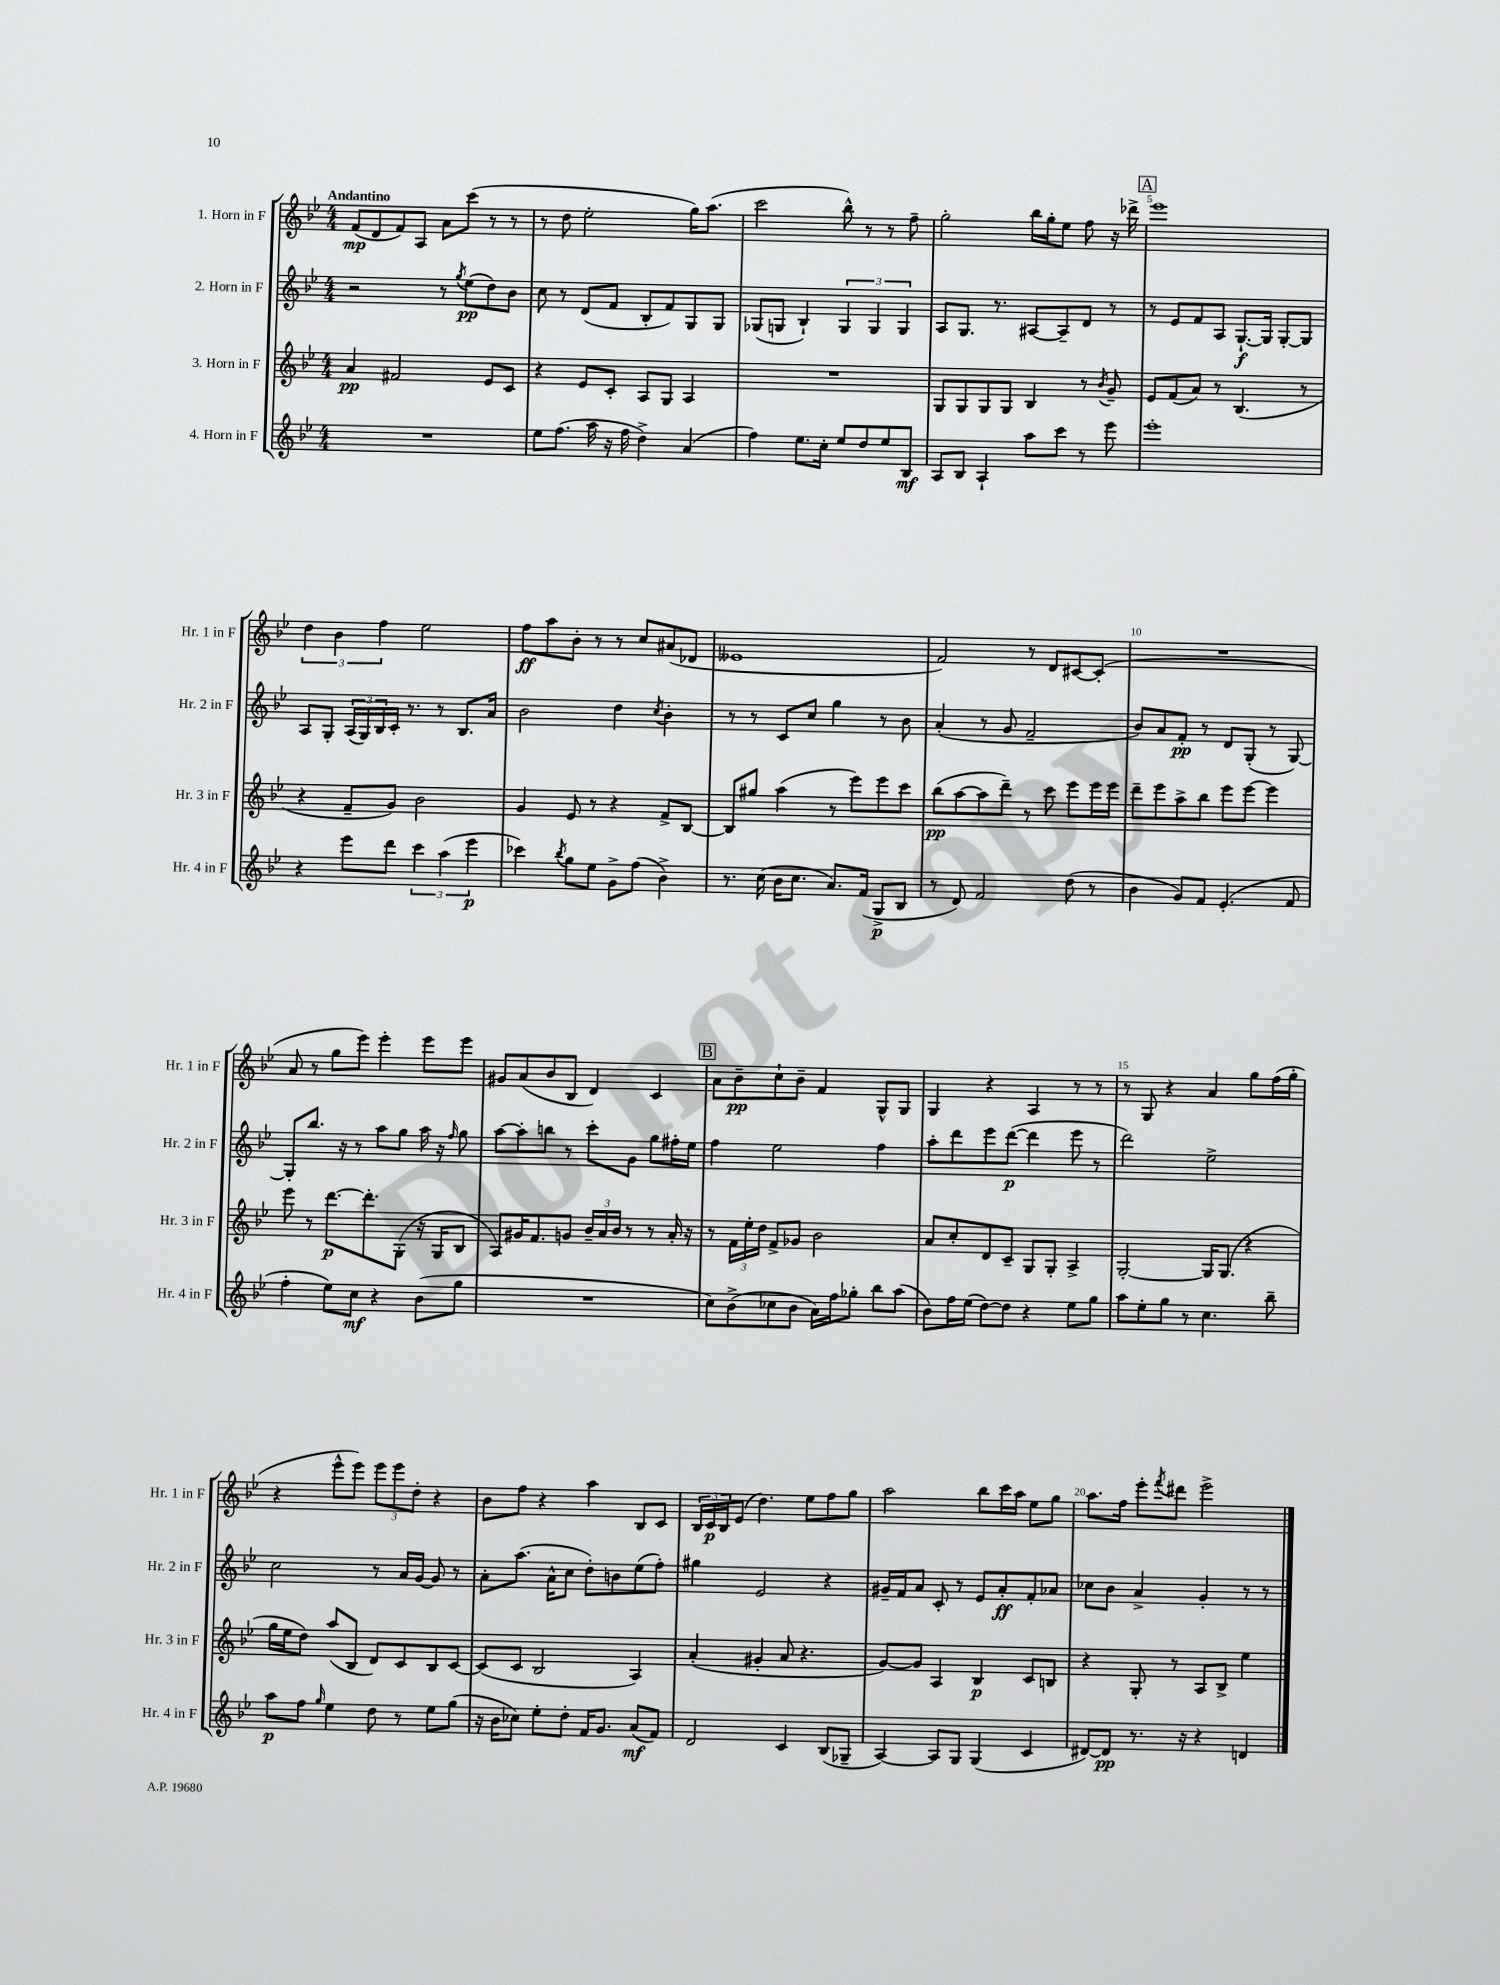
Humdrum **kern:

**kern	**kern	**kern	**kern
*staff4	*staff3	*staff2	*staff1
*clefG2	*clefG2	*clefG2	*clefG2
*k[b-e-]	*k[b-e-]	*k[b-e-]	*k[b-e-]
*M4/4	*M4/4	*M4/4	*M4/4
1r	4a	2r	(8f
.	.	.	8d
.	2f#	.	8f)
.	.	.	8A
.	.	8r	8a
.	.	8qgg	.
.	.	(8ee-	(8ccc
.	8e-	8dd)	8r
.	8c	8b-	8r
=	=	=	=
8ee-	4r	8cc	8r
(8.ff	.	8r	8dd
.	8e-	(8d	2ee-'
16aa	.	.	.
16r	8c'	8f	.
16ff	.	.	.
4dd^)	8A	8B-'	.
.	8G	8f)	.
(4a	4A	8G	16gg)
.	.	.	(8.aa
.	.	8G	.
=	=	=	=
4ff)	1r	(8G-	2ccc
.	.	8G	.
8.ee-	.	4B-`)	.
16cc'	.	.	.
8ee-	.	6G	8bb-^^)
8dd	.	.	8r
.	.	6G	.
8ee-	.	.	8r
.	.	6G	.
8B-	.	.	8ff~
=	=	=	=
8A	8G	8A	2gg'
8B-	8G	8.G	.
4A`	8G	.	.
.	.	8.r	.
.	8G	.	.
8aa	4B-	[8A#	16bb-
.	.	.	16gg'
8ccc	.	8A#~]	8ee-
8r	8r	8d	8ff
.	8qb-	.	.
8eee-	8g~	8r	16r
.	.	.	16ddd-^
=	=	=	=
1eee-'	8e-	8r	1eee-
.	(8f	8e-	.
.	8a)	8f	.
.	8r	8A	.
.	(4.B-	[8.G`	.
.	.	16G]	.
.	.	[8G'	.
.	8r	8G]	.
=	=	=	=
4r	4r	8A	6dd
.	.	8G'	.
.	.	.	6b-
8eee-	8f~	(24A	.
.	.	24G)	.
.	.	24B-	6ff
8ddd	8g)	16c'	.
.	.	8.r	.
6ccc	2b-	.	2ee-
.	.	8r	.
(6aa	.	.	.
.	.	8.B-	.
6eee-	.	.	.
.	.	16a	.
=	=	=	=
4ccc-)	4g	2b-	8ff
.	.	.	8aa
8qbb-	.	.	.
8gg	8e-	.	8b-'
8ee-	8r	.	8r
8g^	4r	4dd	8r
(8ff	.	.	8cc
.	.	8qcc	.
4b-^)	8f^	4b-'	(8a#
.	[8B-	.	8d-
=	=	=	=
8.r	8B-]	8r	1e--
.	8gg#	8r	.
(16cc	.	.	.
16b-	(4aa	8c	.
8.cc	.	.	.
.	.	8cc	.
8.a)	8r	4gg	.
.	8eee-)	.	.
(16f	.	.	.
8G^	8eee-	8r	.
8B-	8ccc	8b-	.
=	=	=	=
8r	(8bb-	(4a'	2f)
8d)	[8aa	.	.
2f	8aa]	8r	.
.	8ddd~)	8g	.
.	8r	2f~	8r
.	8ccc	.	8d
(8dd	8eee-	.	[8c#
8r	16eee-	.	(8c#']
.	16eee-	.	.
=	=	=	=
4b-	8ddd~	8b-)	1r
.	8eee-	8a	.
8g)	8aa^	8f'	.
8f	8bb-	8r	.
(4.e-'	8eee-	8d	.
.	[8eee-	(8G'	.
.	4eee-]	8r	.
8f	.	[8G)	.
=	=	=	=
4ff'	8eee-	8G']	8a
.	8r	8.bb-	8r
8ee-)	[8.ddd	.	8gg
.	.	16r	.
8cc	.	8r	8eee-)
.	8.ddd']	.	.
4r	.	8aa	4eee-'
.	(8G'	8gg	.
(8b-	16r	16aa	8eee-
.	16G	16r	.
.	.	16qqff	.
8gg	8B-	8gg	8eee-
=	=	=	=
1r	8A)	[8aa	8g#
.	16g#	8aa']	(8a
.	8.f	.	.
.	.	8bb	8b-
.	8g	8r	8B-
.	24b-~	8ccc'	4d)
.	24a	.	.
.	24b-	.	.
.	8r	8g	.
.	8r	8gg	4c
.	16a'	16ff#'	.
.	16r	16ee-	.
=	=	=	=
8cc)	8r	4ff	8a
(8b-^	24f	.	8b-~
.	24ee-'	.	.
.	24dd	.	.
8cc-	8f^	2ee-	8cc`
8b-	8g-	.	8b-~
16a)	2b-	.	4f
16ff	.	.	.
8gg-'	.	.	.
8bb-	.	4ff	8G^^
(8aa	.	.	8G
=	=	=	=
8b-)	8a	8aa'	4G
16ff	8cc'	8ddd	.
(16ee-	.	.	.
[8dd)	8d	8eee-	4r
8dd]	8c~	([8ddd	.
4r	8G	4ddd]	4A
.	8G'	.	.
8ee-	4A^	8eee-	8r
8gg	.	8r	8r
=	=	=	=
8aa	[2G'	2ddd)	8r
8ee-'	.	.	8G
8gg	.	.	4r
8r	.	.	.
4.cc	16G]	2ee-^	4a
.	(8.G	.	.
.	4r	.	8gg
8bb-~	.	.	(16ff
.	.	.	16gg'
=	=	=	=
8aa	16gg	2cc	4r
.	16ee-	.	.
8ff	8dd)	.	.
16qqgg	.	.	.
4ee-	(8aa	.	8eee-^^
.	8B-	.	8eee-)
8dd	8d)	8r	12eee-
.	.	.	12eee-
8r	8c	16a	.
.	.	.	12dd'
.	.	[16g	.
8ee-	8B-	8g]	4r
(8gg	[8c	8r	.
=	=	=	=
16r	(8c]	8a'	8b-
16b-	.	.	.
8cc-)	8c	(8.aa	8ff
8ee-'	2B-	.	4r
.	.	16a^^	.
8dd'	.	8cc	.
16f	.	8dd')	4aa
8.g	.	.	.
.	.	8b	.
(8a	4A)	(8ee-	8B-
8f)	.	8ff')	8c
=	=	=	=
2d	(4a'	4gg#	24B-
.	.	.	24c
.	.	.	24B-
.	.	.	(8e-
.	4g#'	2e-	4.dd)
4c	8a	.	.
.	4.r	.	8ee-
(8B-	.	4r	8ff
8G-~	.	.	8gg
=	=	=	=
[4A)	[8g)	16g#~	2aa
.	.	16f	.
.	8g]	8a	.
8A]	4A	8c'	.
8G	.	8r	.
(4G	4B-	8e-	8bb-
.	.	8a'	16ccc
.	.	.	16aa
4c	8c	8f'	8ee-
.	8B	8a-	8gg
=	=	=	=
[8d#)	4r	8cc-	8.aa
8d#]	.	8b-	.
.	.	.	16ff
8.r	8G'	4a^	8eee-'
.	.	.	8qfff
.	8r	.	8ddd#
16r	.	.	.
4r	8A	4g'	2eee-^
.	8B-^	.	.
4d	4ee-	8r	.
.	.	8r	.
==	==	==	==
*-	*-	*-	*-
